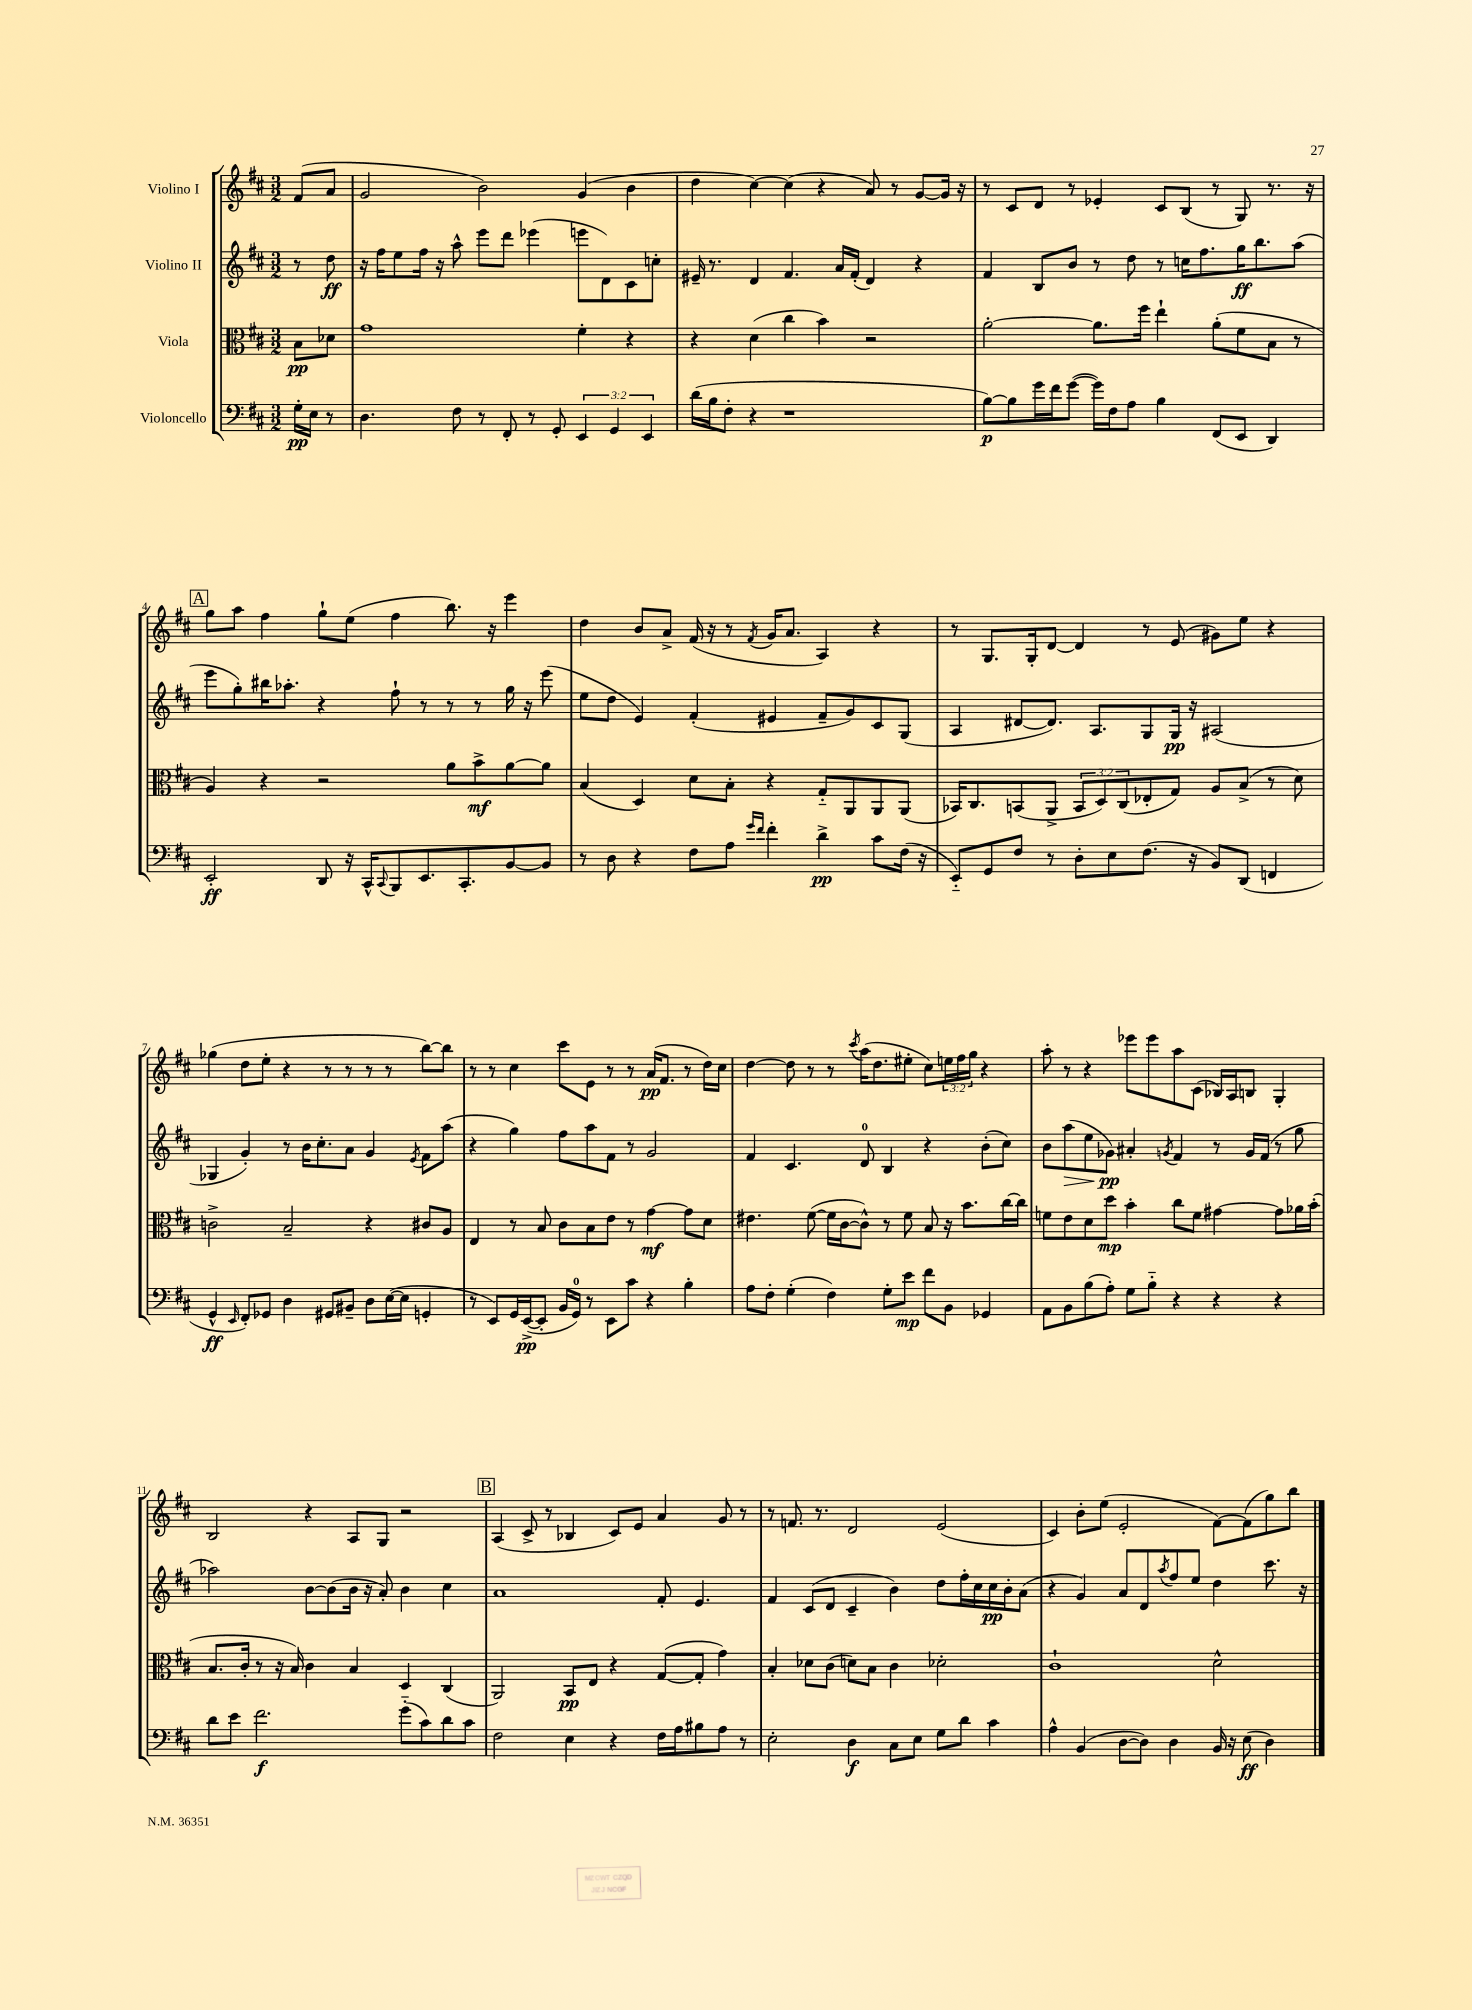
<<
\new StaffGroup <<
\new Staff = "s0" \with { instrumentName = "Violino I" } {
    \clef treble \key d \major \numericTimeSignature \time 3/2 \override Staff.TupletNumber.text = #tuplet-number::calc-fraction-text \partial 4
    fis'8( a'8 |
    g'2 b'2) g'4( b'4 |
    d''4 cis''4~) cis''4( r4 a'8) r8 g'8~ g'16 r16 |
    r8 cis'8 d'8 r8 ees'4-. cis'8 b8( r8 g8) r8. r16 |
    \mark \markup { \box "A" } g''8 a''8 fis''4 g''8-! e''8( fis''4 b''8.) r16 e'''4 |
    d''4 b'8 a'8-> fis'16( r16 r8 \acciaccatura { fis'8 } g'16 a'8. a4) r4 |
    r8 g8. g16-. d'8~ d'4 r8 e'8( gis'8) e''8 r4 |
    ges''4( d''8 e''8-. r4 r8 r8 r8 r8 b''8~) b''8 |
    r8 r8 cis''4 cis'''8 e'8 r8 r8 a'16\pp( fis'8. r8 d''16) cis''16 |
    d''4~ d''8 r8 r8 \acciaccatura { cis'''8 } a''16( d''8. eis''8-. cis''8) \tuplet 3/2 { e''16 fis''16 g''16 } r4 |
    a''8-. r8 r4 ees'''8 ees'''8 a''8 cis'8( bes16) a16 b8 g4-. |
    b2 r4 a8 g8 r2 |
    \mark \markup { \box "B" } a4( cis'8-> r8 bes4 cis'8) e'8 a'4 g'8 r8 |
    r8 f'8. r8. d'2 e'2( |
    cis'4) b'8-. e''8( e'2-. fis'8~) fis'8( g''8) b''8 \bar "|." |
}
\new Staff = "s1" \with { instrumentName = "Violino II" } {
    \clef treble \key d \major \numericTimeSignature \time 3/2 \partial 4
    r8 d''8\ff |
    r16 fis''16 e''8 fis''16 r16 a''8-^ e'''8 d'''8 ees'''4( e'''8 d'8) cis'8 c''8-. |
    eis'16-- r8. d'4 fis'4. a'16 fis'16-.( d'4) r4 |
    fis'4 b8 b'8 r8 d''8 r8 c''16 fis''8. g''16\ff b''8. a''8( |
    \mark \markup { \box "A" } e'''8 g''8-.) bis''16 aes''8.-. r4 fis''8-! r8 r8 r8 g''16 r16 e'''8( |
    e''8 d''8 e'4) fis'4-.( eis'4 fis'8-- g'8) cis'8 g8( |
    a4 dis'8~ dis'8.) a8. g8 g16\pp r16 ais2( |
    ges4 g'4-.) r8 b'16 cis''8.-. a'8 g'4 \acciaccatura { e'8 } fis'8 a''8( |
    r4 g''4) fis''8 a''8 fis'8 r8 g'2 |
    fis'4 cis'4. d'8-0 b4 r4 b'8-.( cis''8) |
    b'8 a''8\>( e''8 ges'8\pp\!) ais'4-. \acciaccatura { g'8 } fis'4 r8 g'16 fis'16( r8 g''8 |
    aes''2) b'8~ b'8( b'16 r16 a'8-.) b'4 cis''4 |
    \mark \markup { \box "B" } a'1 fis'8-. e'4. |
    fis'4 cis'8( d'8 cis'4-- b'4) d''8 fis''16-. cis''16 cis''16\pp b'16-. a'8( |
    r4 g'4) a'8 d'8 \acciaccatura { a''8 } fis''8 e''8 d''4 cis'''8. r16 \bar "|." |
}
\new Staff = "s2" \with { instrumentName = "Viola" } {
    \clef alto \key d \major \numericTimeSignature \time 3/2 \override Staff.TupletNumber.text = #tuplet-number::calc-fraction-text \partial 4
    b8\pp des'8 |
    g'1 fis'4-. r4 |
    r4 d'4( cis''4 b'4) r2 |
    a'2~-. a'8. fis''16 e''4-! a'8-.( fis'8 b8 r8 |
    \mark \markup { \box "A" } a4) r4 r2 a'8 b'8->\mf a'8~ a'8 |
    b4( d4) d'8 b8-. r4 g8-_ a,8 a,8 a,8( |
    bes,16) cis8. b,8( a,8-> \tuplet 3/2 { b,8 d8) cis8( } ees8-. g8) a8 b8->( r8 d'8) |
    c'2-> b2-- r4 cis'8 a8 |
    e4 r8 b8 cis'8 b8 e'8 r8 g'4~\mf g'8 d'8 |
    eis'4. fis'8~( fis'16 cis'16~ cis'8-^) r8 fis'8 b8 r16 b'8. cis''16~ cis''16 |
    f'8 e'8 d'8 d''8\mp b'4-. cis''8 f'8 gis'4~ gis'8 aes'16 b'16-.( |
    b8. cis'16-. r8 r16 b16) cis'4 b4 d4 cis4( |
    \mark \markup { \box "B" } a,2) b,8\pp e8 r4 g8~( g8-. g'4) |
    b4-. des'8 cis'8( d'8) b8 cis'4 des'2-. |
    cis'1-! d'2-^ \bar "|." |
}
\new Staff = "s3" \with { instrumentName = "Violoncello" } {
    \clef bass \key d \major \numericTimeSignature \time 3/2 \override Staff.TupletNumber.text = #tuplet-number::calc-fraction-text \partial 4
    g16-.\pp e16 r8 |
    d4. fis8 r8 fis,8-. r8 g,8-. \tuplet 3/2 { e,4 g,4 e,4 } |
    d'16( b16 fis8-. r4 r1 |
    b8~\p) b8 g'16 fis'16 g'8~( g'16) fis16 a8 b4 fis,8( e,8 d,4) |
    \mark \markup { \box "A" } e,2-.\ff d,8 r16 cis,16-^ \appoggiatura { cis,8 } b,,8 e,8. cis,8.-. b,8~ b,8 |
    r8 d8 r4 fis8 a8 \grace { g'16 fis'16 } fis'4-. d'4->\pp cis'8 fis16( r16 |
    e,8-_) g,8 fis8 r8 d8-. e8 fis8.( r16 b,8) d,8( f,4 |
    g,4-^\ff \grace { e,16 } fis,8-.) ges,8 d4 gis,8 bis,8-- d8 e16~( e16 g,4-. |
    r8 e,8) g,16 e,16~->\pp( e,8-. b,16 g,16-0) r8 e,8 cis'8 r4 b4-. |
    a8 fis8-. g4-.( fis4) g8-. e'8\mp fis'8 b,8 ges,4 |
    a,8 b,8 b8( a8-.) g8 b8-_ r4 r4 r4 |
    d'8 e'8 fis'2.\f g'8-_( cis'8) d'8 cis'8 |
    \mark \markup { \box "B" } fis2 e4 r4 fis16 a16 bis8 a8 r8 |
    e2-. d4\f cis8 e8 g8 d'8 cis'4 |
    a4-^ b,4( d8~ d8) d4 b,16 r16 e8\ff( d4) \bar "|." |
}
>>
>>
